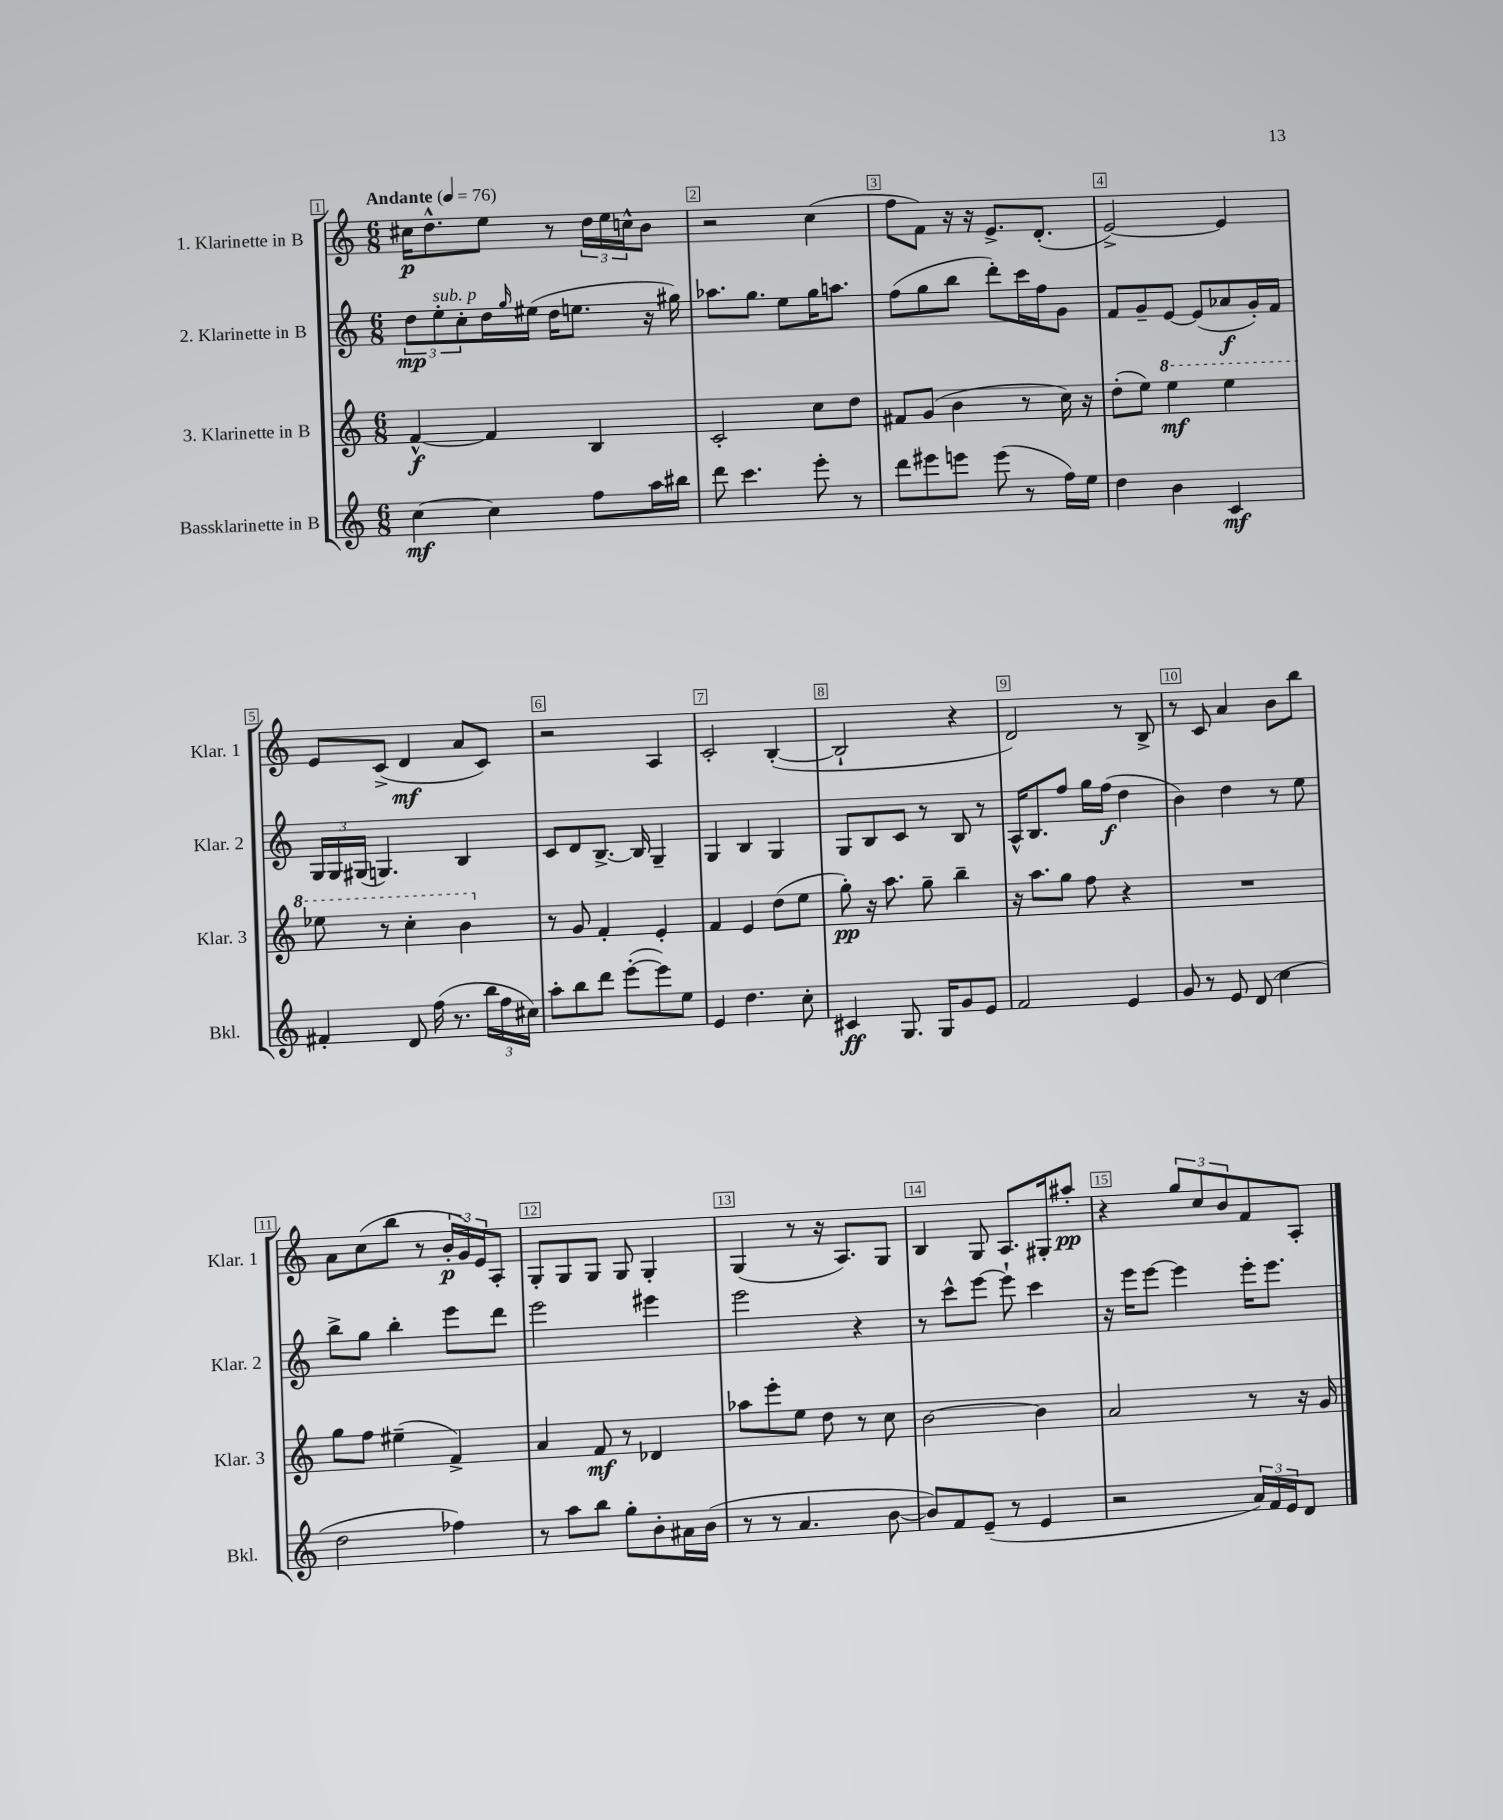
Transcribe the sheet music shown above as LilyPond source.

<<
\new StaffGroup <<
\new Staff = "s0" \with { instrumentName = "1. Klarinette in B" shortInstrumentName = "Klar. 1" } {
    \clef treble \key c \major \numericTimeSignature \time 6/8 \tempo "Andante" 4 = 76
    cis''16\p d''8.-^ e''8 r8 \tuplet 3/2 { d''16 e''16 c''16-^ } b'8 |
    r2 c''4( |
    f''8 f'8) r16 r16 e'8.-> d'8.-.( |
    e'2~->) e'4 |
    e'8 c'8->( d'4\mf a'8 c'8) |
    r2 a4 |
    c'2-. b4~-.( |
    b2-! r4 |
    d'2) r8 b8-> |
    r8 c'8 a'4 b'8 b''8 |
    a'8 c''8( b''8 r8 \tuplet 3/2 { b'16-.\p g'16) e'16 } a8-. |
    g8-. g8 g8 g8 g4-. |
    g4( r8 r16 a8.) g8 |
    b4 g8 a8. gis16-. ais''8-.\pp |
    r4 \tuplet 3/2 { g''8 c''8 b'8 } f'8 a8-. \bar "|." |
}
\new Staff = "s1" \with { instrumentName = "2. Klarinette in B" shortInstrumentName = "Klar. 2" } {
    \clef treble \key c \major \numericTimeSignature \time 6/8
    \tuplet 3/2 { d''8\mp e''8-.^\markup { \italic "sub. p" } c''8-. } d''16 \grace { g''16 } eis''16( d''16 e''8. r16 gis''16) |
    aes''8. g''8. e''8 g''16 a''8. |
    f''8( g''8 b''8 d'''8-.) c'''16 f''16 g'8 |
    f'8 g'8-- e'8~ e'8( aes'8\f g'16-.) f'16 |
    \tuplet 3/2 { g16 g16 gis16( } g4.) b4 |
    c'8 d'8 b8.~-> b16 g4-- |
    g4 b4 g4 |
    g8 b8 c'8 r8 b8 r8 |
    a16-^ b8. f''8 g''16 f''16\f( d''4 |
    b'4) d''4 r8 e''8 |
    b''8-> g''8 b''4-. e'''8 d'''8 |
    e'''2 eis'''4 |
    e'''2 r4 |
    r8 c'''8-^ e'''8~ e'''8-! c'''4 |
    r16 e'''16 e'''8~ e'''4 e'''16-. e'''8. \bar "|." |
}
\new Staff = "s2" \with { instrumentName = "3. Klarinette in B" shortInstrumentName = "Klar. 3" } {
    \clef treble \key c \major \numericTimeSignature \time 6/8
    f'4~-^\f f'4 b4 |
    c'2-. c''8 d''8 |
    fis'8 g'8( b'4 r8 c''16) r16 |
    d''8-.( e''8) \ottava #1 e'''4\mf e'''4 |
    ees'''8 r8 c'''4-. b''4 \ottava #0 |
    r8 g'8 f'4-. e'4-. |
    f'4 e'4 d''8( e''8 |
    g''8-.\pp) r16 a''8. g''8-- b''4-- |
    r16 a''8. g''8 f''8 r4 |
    R2. |
    g''8 f''8 eis''4--( f'4->) |
    a'4 f'8\mf r8 des'4 |
    aes''8 e'''8-. e''8 d''8 r8 c''8 |
    b'2~ b'4 |
    a'2 r8 r16 g'16 \bar "|." |
}
\new Staff = "s3" \with { instrumentName = "Bassklarinette in B" shortInstrumentName = "Bkl." } {
    \clef treble \key c \major \numericTimeSignature \time 6/8
    c''4~\mf c''4 f''8 a''16 bis''16 |
    d'''8 c'''4. e'''8-. r8 |
    d'''8 eis'''8 e'''8 e'''8( r8 f''16) e''16 |
    d''4 b'4 c'4\mf |
    fis'4-. d'8 f''16( r8. \tuplet 3/2 { b''16 f''16 cis''16) } |
    a''8-. b''8 d'''8 e'''8~-.( e'''8) e''8 |
    e'4 d''4. c''8-. |
    cis'4\ff g8. g16 g'8 e'8 |
    f'2 e'4 |
    g'8 r8 e'8 d'8( c''4 |
    d''2 fes''4) |
    r8 a''8 b''8 g''8-. b'8-. ais'16 b'16( |
    r8 r8 a'4. b'8~ |
    b'8) f'8 e'8--( r8 e'4 |
    r2 \tuplet 3/2 { a'16) f'16 e'16 } d'8 \bar "|." |
}
>>
>>
\layout { \context { \Score \override BarNumber.break-visibility = ##(#f #t #t) barNumberVisibility = #all-bar-numbers-visible \override BarNumber.stencil = #(make-stencil-boxer 0.1 0.3 ly:text-interface::print) } }
